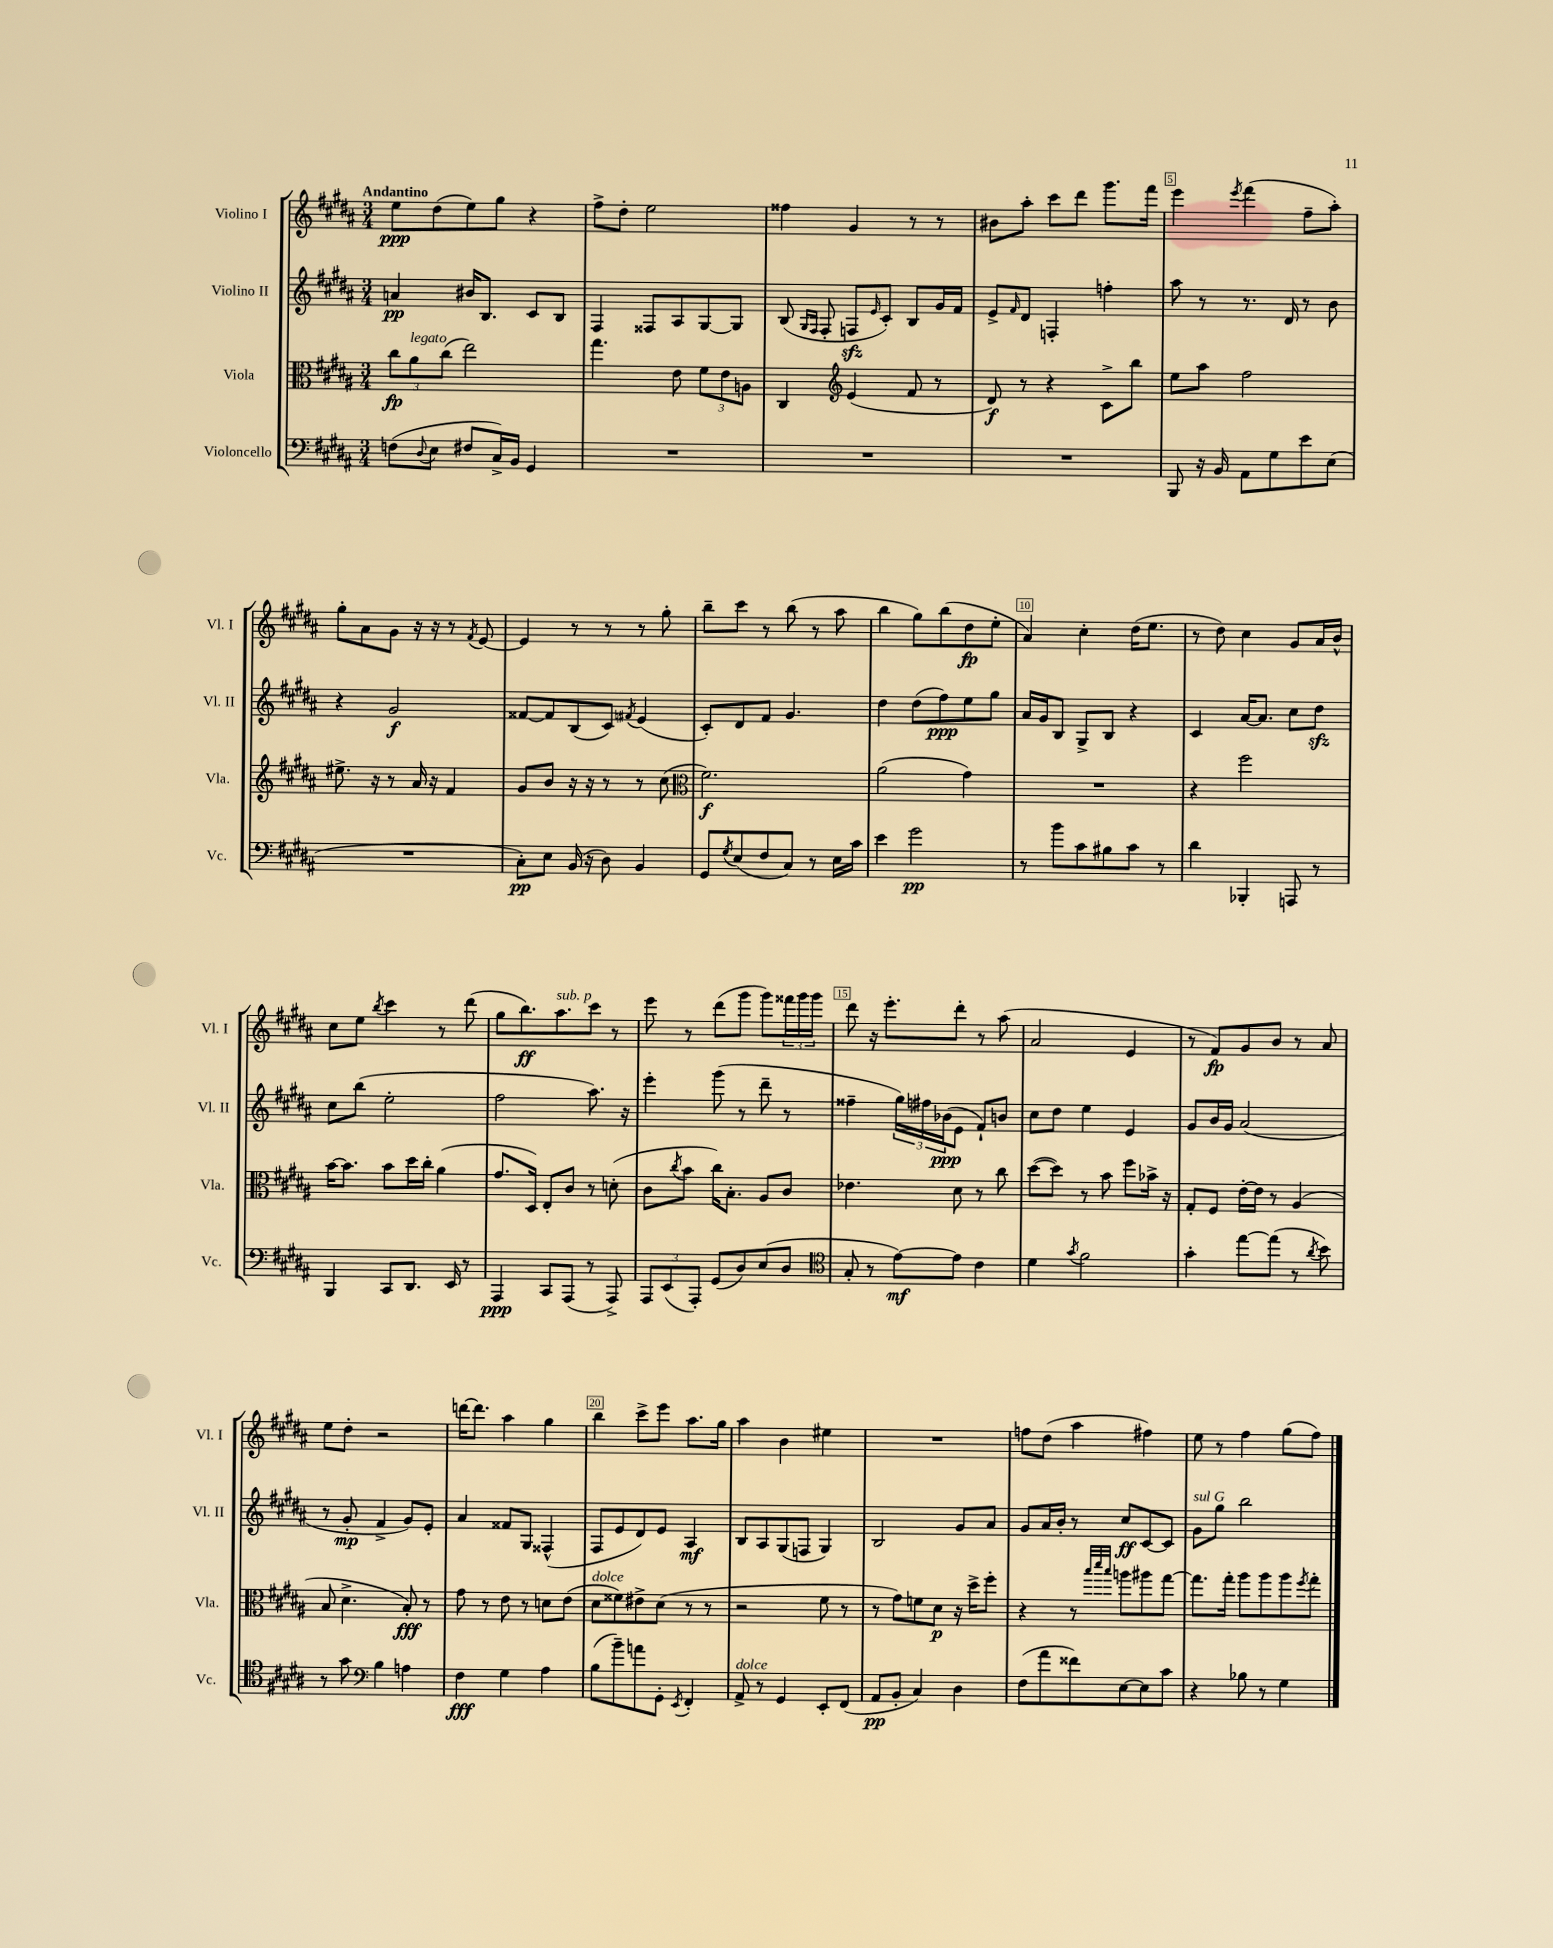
<<
\new StaffGroup <<
\new Staff = "s0" \with { instrumentName = "Violino I" shortInstrumentName = "Vl. I" } {
    \clef treble \key b \major \numericTimeSignature \time 3/4 \tempo "Andantino"
    e''8\ppp dis''8( e''8) gis''8 r4 |
    fis''8-> dis''8-. e''2 |
    fisis''4 gis'4 r8 r8 |
    bis'8 ais''8-. cis'''8 dis'''8 gis'''8. fis'''16 |
    e'''4 \acciaccatura { e'''8 } fis'''4( fis''8-- ais''8-.) |
    gis''8-. ais'8 gis'8 r16 r16 r8 \acciaccatura { fis'8 } e'8~ |
    e'4 r8 r8 r8 gis''8-. |
    b''8-- cis'''8 r8 b''8( r8 ais''8 |
    b''4 gis''8) b''8( dis''8\fp e''8-. |
    ais'4) cis''4-. dis''16( e''8. |
    r8 dis''8) cis''4 gis'8 ais'16 b'16-^ |
    cis''8 e''8 \acciaccatura { b''8 } cis'''4 r8 dis'''8( |
    gis''8 b''8.\ff) ais''8.^\markup { \italic "sub. p" } cis'''8 r8 |
    e'''8 r8 dis'''8( gis'''8 gis'''8) \tuplet 3/2 { fisis'''16 gis'''16 gis'''16 } |
    dis'''8 r16 e'''8.-. dis'''8-. r8 ais''8( |
    ais'2 e'4 |
    r8 fis'8\fp) gis'8 b'8 r8 ais'8 |
    e''8 dis''8-. r2 |
    d'''16~ d'''8. ais''4 gis''4 |
    b''4 cis'''8-> e'''8 ais''8. gis''16 |
    ais''4 b'4 eis''4 |
    R2. |
    f''8 dis''8( ais''4 fis''4) |
    e''8 r8 fis''4 gis''8( fis''8) \bar "|." |
}
\new Staff = "s1" \with { instrumentName = "Violino II" shortInstrumentName = "Vl. II" } {
    \clef treble \key b \major \numericTimeSignature \time 3/4
    a'4\pp bis'16 b8. cis'8 b8 |
    fis4 fisis8 ais8 gis8~ gis8 |
    b8( \grace { gis16 fis16 } fis8-. f8\sfz \grace { e'16 } cis'8-.) b8 gis'16 fis'16 |
    e'8-> \grace { fis'16 } dis'8 f4-. f''4-. |
    ais''8 r8 r8. dis'16 r8 b'8 |
    r4 gis'2\f |
    fisis'8~ fisis'8 b8( cis'8) \acciaccatura { fis'8 } e'4( |
    cis'8-.) dis'8 fis'8 gis'4. |
    dis''4 dis''8( fis''8\ppp) e''8 gis''8 |
    ais'16 gis'16 b8 gis8-> b8 r4 |
    cis'4 ais'16~ ais'8. cis''8 dis''8\sfz |
    cis''8 b''8( e''2-. |
    fis''2 ais''8.) r16 |
    e'''4-. gis'''8( r8 dis'''8-- r8 |
    fisis''4-- \tuplet 3/2 { gis''16) fis''16 bes'16\ppp( } e'8 fis'8-!) b'8 |
    cis''8 dis''8 e''4 e'4 |
    gis'8 b'16 gis'16 ais'2( |
    r8 gis'8-.\mp fis'4-> gis'8) e'8-. |
    ais'4 fisis'8 gis8 fisis4-^( |
    fis8 e'8 dis'8) e'8 ais4\mf |
    b8 ais8 gis8( f8 gis4) |
    b2 gis'8 ais'8 |
    gis'8 ais'16 b'16-. r8 cis''8\ff cis'8~ cis'8 |
    gis'8^\markup { \italic "sul G" } gis''8 b''2 \bar "|." |
}
\new Staff = "s2" \with { instrumentName = "Viola" shortInstrumentName = "Vla." } {
    \clef alto \key b \major \numericTimeSignature \time 3/4
    \tuplet 3/2 { cis''8\fp ais'8^\markup { \italic "legato" } cis''8( } e''2) |
    gis''4. e'8 \tuplet 3/2 { fis'8 e'8 a8 } |
    cis4 \clef treble e'4( fis'8 r8 |
    dis'8\f) r8 r4 cis'8-> b''8 |
    e''8 ais''8 fis''2 |
    eis''8.-> r16 r8 ais'16 r16 fis'4 |
    gis'8 b'8 r16 r16 r8 r8 cis''8( |
    \clef alto fis'2.\f) |
    ais'2( gis'4) |
    R2. |
    r4 fis''2 |
    b'16~ b'8. b'8 dis''16 cis''16-. ais'4( |
    gis'8. dis16) e8-. cis'8 r8 d'8-.( |
    cis'8 \acciaccatura { cis''8 } b'8 cis''16) b8.-. ais8 cis'8 |
    ees'4. dis'8 r8 cis''8 |
    dis''8~( dis''8) r8 b'8 fis''8 bes'16-> r16 |
    gis8-. fis8 e'16~-. e'16 r8 ais4( |
    b8 dis'4.-> b8-.\fff) r8 |
    gis'8 r8 e'8 r8 d'8 e'8( |
    dis'8^\markup { \italic "dolce" } fisis'8) eis'8-> dis'8( r8 r8 |
    r2 fis'8 r8 |
    r8 gis'8) f'8 dis'8\p r16 dis''16-> fis''8-. |
    r4 r8 \grace { b''32 dis'''32 b''32 } a''8 ais''8 gis''8~ |
    gis''8. gis''16-. ais''8 ais''8 ais''8 \acciaccatura { fis''8 } gis''8-. \bar "|." |
}
\new Staff = "s3" \with { instrumentName = "Violoncello" shortInstrumentName = "Vc." } {
    \clef bass \key b \major \numericTimeSignature \time 3/4
    f8( \appoggiatura { dis8 } e8 fis8 cis16->) b,16 gis,4 |
    R2. |
    R2. |
    R2. |
    b,,8 r16 b,16 ais,8 gis8 e'8 e8( |
    R2. |
    cis8-.\pp) e8 b,16( r16 dis8) b,4 |
    gis,8 \acciaccatura { gis8 } e8( fis8 cis8) r8 e16 cis'16 |
    e'4 gis'2\pp |
    r8 b'8 cis'8 bis8 cis'8 r8 |
    dis'4 bes,,4-. a,,8 r8 |
    b,,4 cis,8 dis,8. e,16 r8 |
    ais,,4\ppp cis,8 ais,,8( r8 ais,,8->) |
    \tuplet 3/2 { ais,,8 e,8( ais,,8-.) } gis,8( dis8) e8( dis8 |
    \clef tenor gis8-. r8 e'8~\mf) e'8 cis'4 |
    dis'4 \acciaccatura { gis'8 } fis'2 |
    gis'4-. e''8~ e''8( r8 \acciaccatura { ais'8 } b'8) |
    r8 gis'8 \clef bass b4 a4 |
    fis4\fff gis4 ais4 |
    b8( b'8--) a'8 gis,8-. \acciaccatura { e,8 } fis,4-. |
    ais,8->^\markup { \italic "dolce" } r8 gis,4 e,8-. fis,8( |
    ais,8\pp b,8-. cis4) dis4 |
    fis8( ais'8 fisis'8) e8~ e8 cis'8 |
    r4 bes8 r8 gis4 \bar "|." |
}
>>
>>
\layout { \context { \Score \override BarNumber.break-visibility = ##(#f #t #t) barNumberVisibility = #(every-nth-bar-number-visible 5) \override BarNumber.stencil = #(make-stencil-boxer 0.1 0.3 ly:text-interface::print) } }
